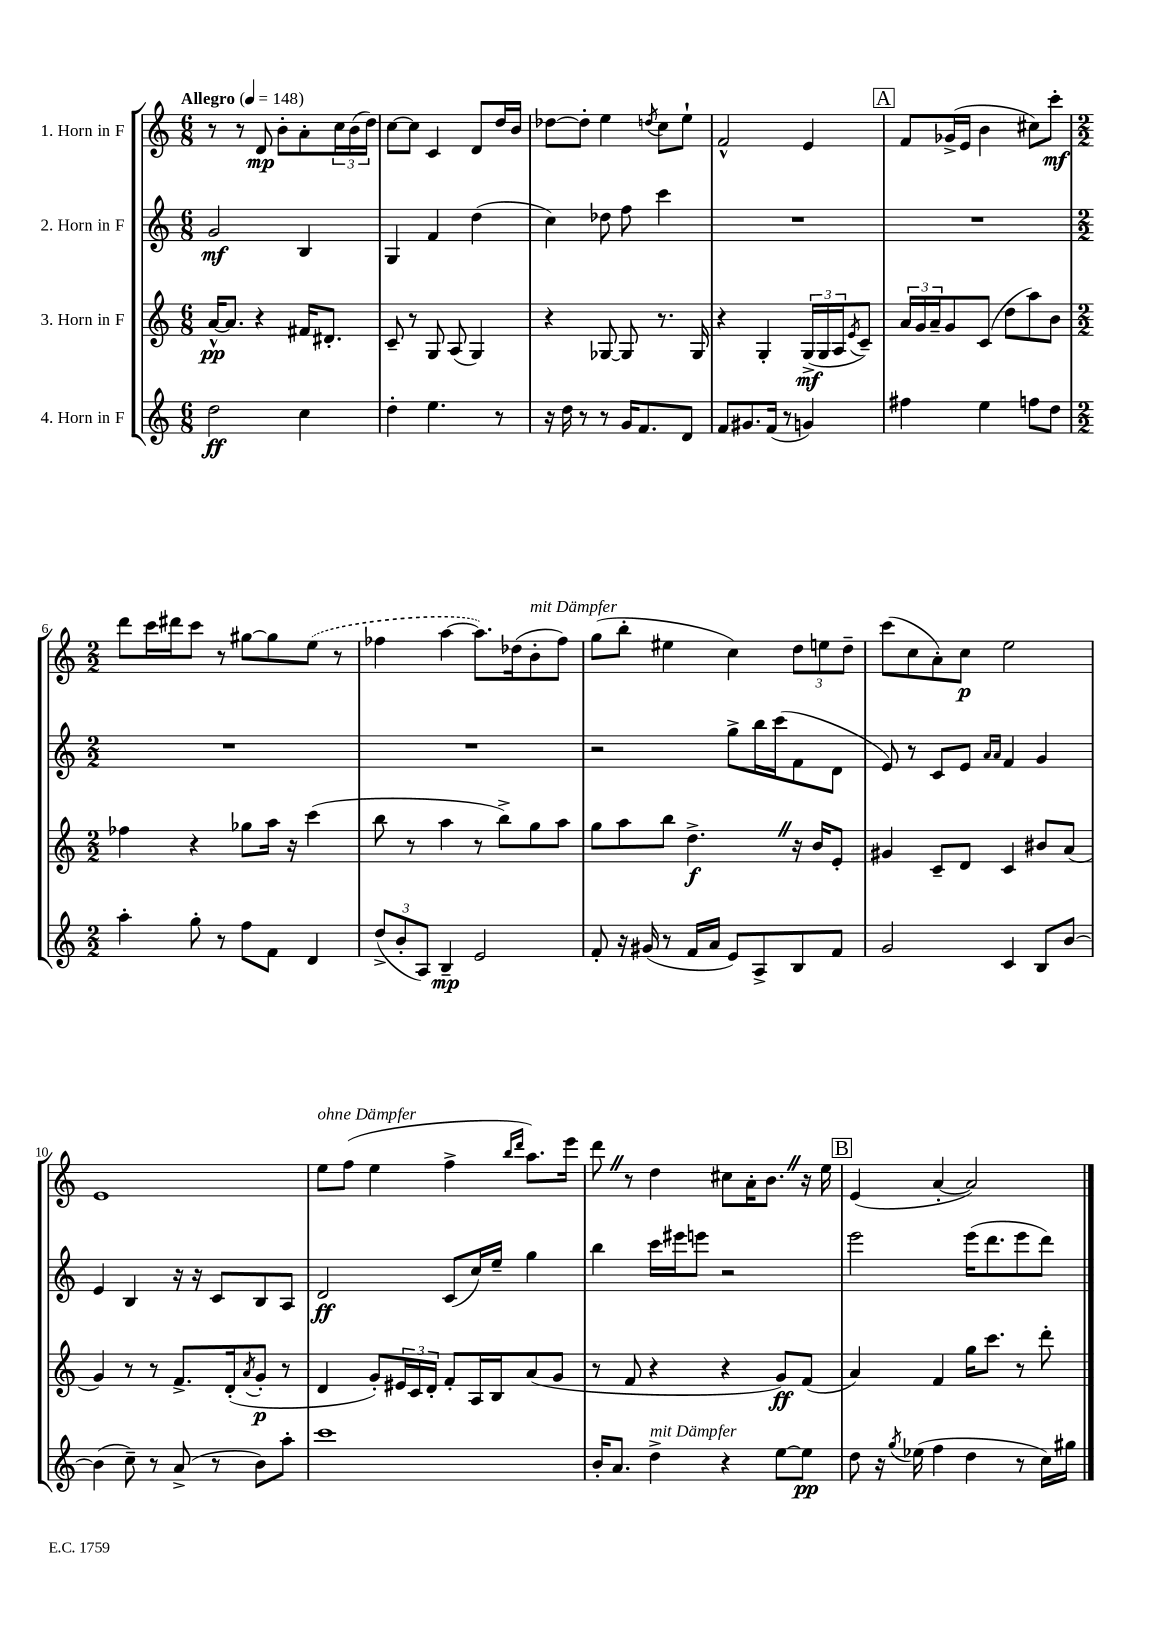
<<
\new StaffGroup <<
\new Staff = "s0" \with { instrumentName = "1. Horn in F" } {
    \clef treble \key c \major \numericTimeSignature \time 6/8 \tempo "Allegro" 4 = 148
    r8 r8 d'8\mp b'8-. a'8-. \tuplet 3/2 { c''16 b'16( d''16) } |
    c''8~ c''8 c'4 d'8 d''16 b'16 |
    des''8~ des''8-. e''4 \acciaccatura { d''8 } c''8 e''8-! |
    f'2-^ e'4 |
    \mark \markup { \box "A" } f'8 ges'16->( e'16 b'4 cis''8) c'''8-.\mf |
    \numericTimeSignature \time 2/2 d'''8 c'''16 dis'''16 c'''8 r8 gis''8~ gis''8 \once \slurDashed e''8( r8 |
    fes''4 a''4~ a''8.) des''16( b'8-.^\markup { \italic "mit Dämpfer" } fes''8) |
    g''8( b''8-. eis''4 c''4) \tuplet 3/2 { d''8 e''8 d''8-- } |
    c'''8( c''8 a'8-.) c''8\p e''2 |
    e'1 |
    e''8^\markup { \italic "ohne Dämpfer" } f''8( e''4 f''4-> \grace { b''16 d'''16 } a''8.) e'''16 |
    d'''8 \once \override BreathingSign.text = \markup { \musicglyph "scripts.caesura.straight" } \breathe r8 d''4 cis''8 a'16-. b'8. \once \override BreathingSign.text = \markup { \musicglyph "scripts.caesura.straight" } \breathe r16 e''16 |
    \mark \markup { \box "B" } e'4( a'4~-. a'2) \bar "|." |
}
\new Staff = "s1" \with { instrumentName = "2. Horn in F" } {
    \clef treble \key c \major \numericTimeSignature \time 6/8
    g'2\mf b4 |
    g4 f'4 d''4( |
    c''4) des''8 f''8 c'''4 |
    R2. |
    \mark \markup { \box "A" } R2. |
    \numericTimeSignature \time 2/2 R1 |
    R1 |
    r2 g''8-> b''16 c'''16( f'8 d'8 |
    e'8) r8 c'8 e'8 \grace { a'16 a'16 } f'4 g'4 |
    e'4 b4 r16 r16 c'8 b8 a8 |
    d'2\ff c'8( c''16) e''16-- g''4 |
    b''4 c'''16 eis'''16 e'''8 r2 |
    \mark \markup { \box "B" } e'''2 e'''16( d'''8. e'''8 d'''8) \bar "|." |
}
\new Staff = "s2" \with { instrumentName = "3. Horn in F" } {
    \clef treble \key c \major \numericTimeSignature \time 6/8
    a'16~-^\pp a'8. r4 fis'16 dis'8.-. |
    c'8-- r8 g8 a8( g4) |
    r4 ges8~ ges8 r8. ges16 |
    r4 g4-. \tuplet 3/2 { g16->\mf( g16 a16 } \acciaccatura { e'8 } c'8--) |
    \mark \markup { \box "A" } \tuplet 3/2 { a'16 g'16 a'16-- } g'8 c'8( d''8 a''8) b'8 |
    \numericTimeSignature \time 2/2 fes''4 r4 ges''8 a''16 r16 c'''4( |
    b''8 r8 a''4 r8 b''8->) g''8 a''8 |
    g''8 a''8 b''8 d''4.->\f \once \override BreathingSign.text = \markup { \musicglyph "scripts.caesura.straight" } \breathe r16 b'16 e'8-. |
    gis'4 c'8-- d'8 c'4 bis'8 a'8( |
    g'4) r8 r8 f'8.-> d'16-.( \acciaccatura { a'8 } g'8-.\p r8 |
    d'4 g'8-.) \tuplet 3/2 { eis'16 c'16 d'16-. } f'8-. a16 b16 a'8( g'8 |
    r8 f'8 r4 r4 g'8\ff) f'8( |
    \mark \markup { \box "B" } a'4) f'4 g''16 c'''8. r8 d'''8-. \bar "|." |
}
\new Staff = "s3" \with { instrumentName = "4. Horn in F" } {
    \clef treble \key c \major \numericTimeSignature \time 6/8
    d''2\ff c''4 |
    d''4-. e''4. r8 |
    r16 d''16 r8 r8 g'16 f'8. d'8 |
    f'8 gis'8. f'16( r8 g'4) |
    \mark \markup { \box "A" } fis''4 e''4 f''8 d''8 |
    \numericTimeSignature \time 2/2 a''4-. g''8-. r8 f''8 f'8 d'4 |
    \tuplet 3/2 { d''8->( b'8-. a8) } b4--\mp e'2 |
    f'8-. r16 gis'16( r8 f'16 a'16 e'8) a8-> b8 f'8 |
    g'2 c'4 b8 b'8~ |
    b'4( c''8--) r8 a'8->( r8 b'8) a''8-. |
    c'''1 |
    b'16-. a'8. d''4->^\markup { \italic "mit Dämpfer" } r4 e''8~ e''8\pp |
    \mark \markup { \box "B" } d''8 r16 \acciaccatura { g''8 } ees''16( f''4 d''4 r8 c''16) gis''16 \bar "|." |
}
>>
>>
